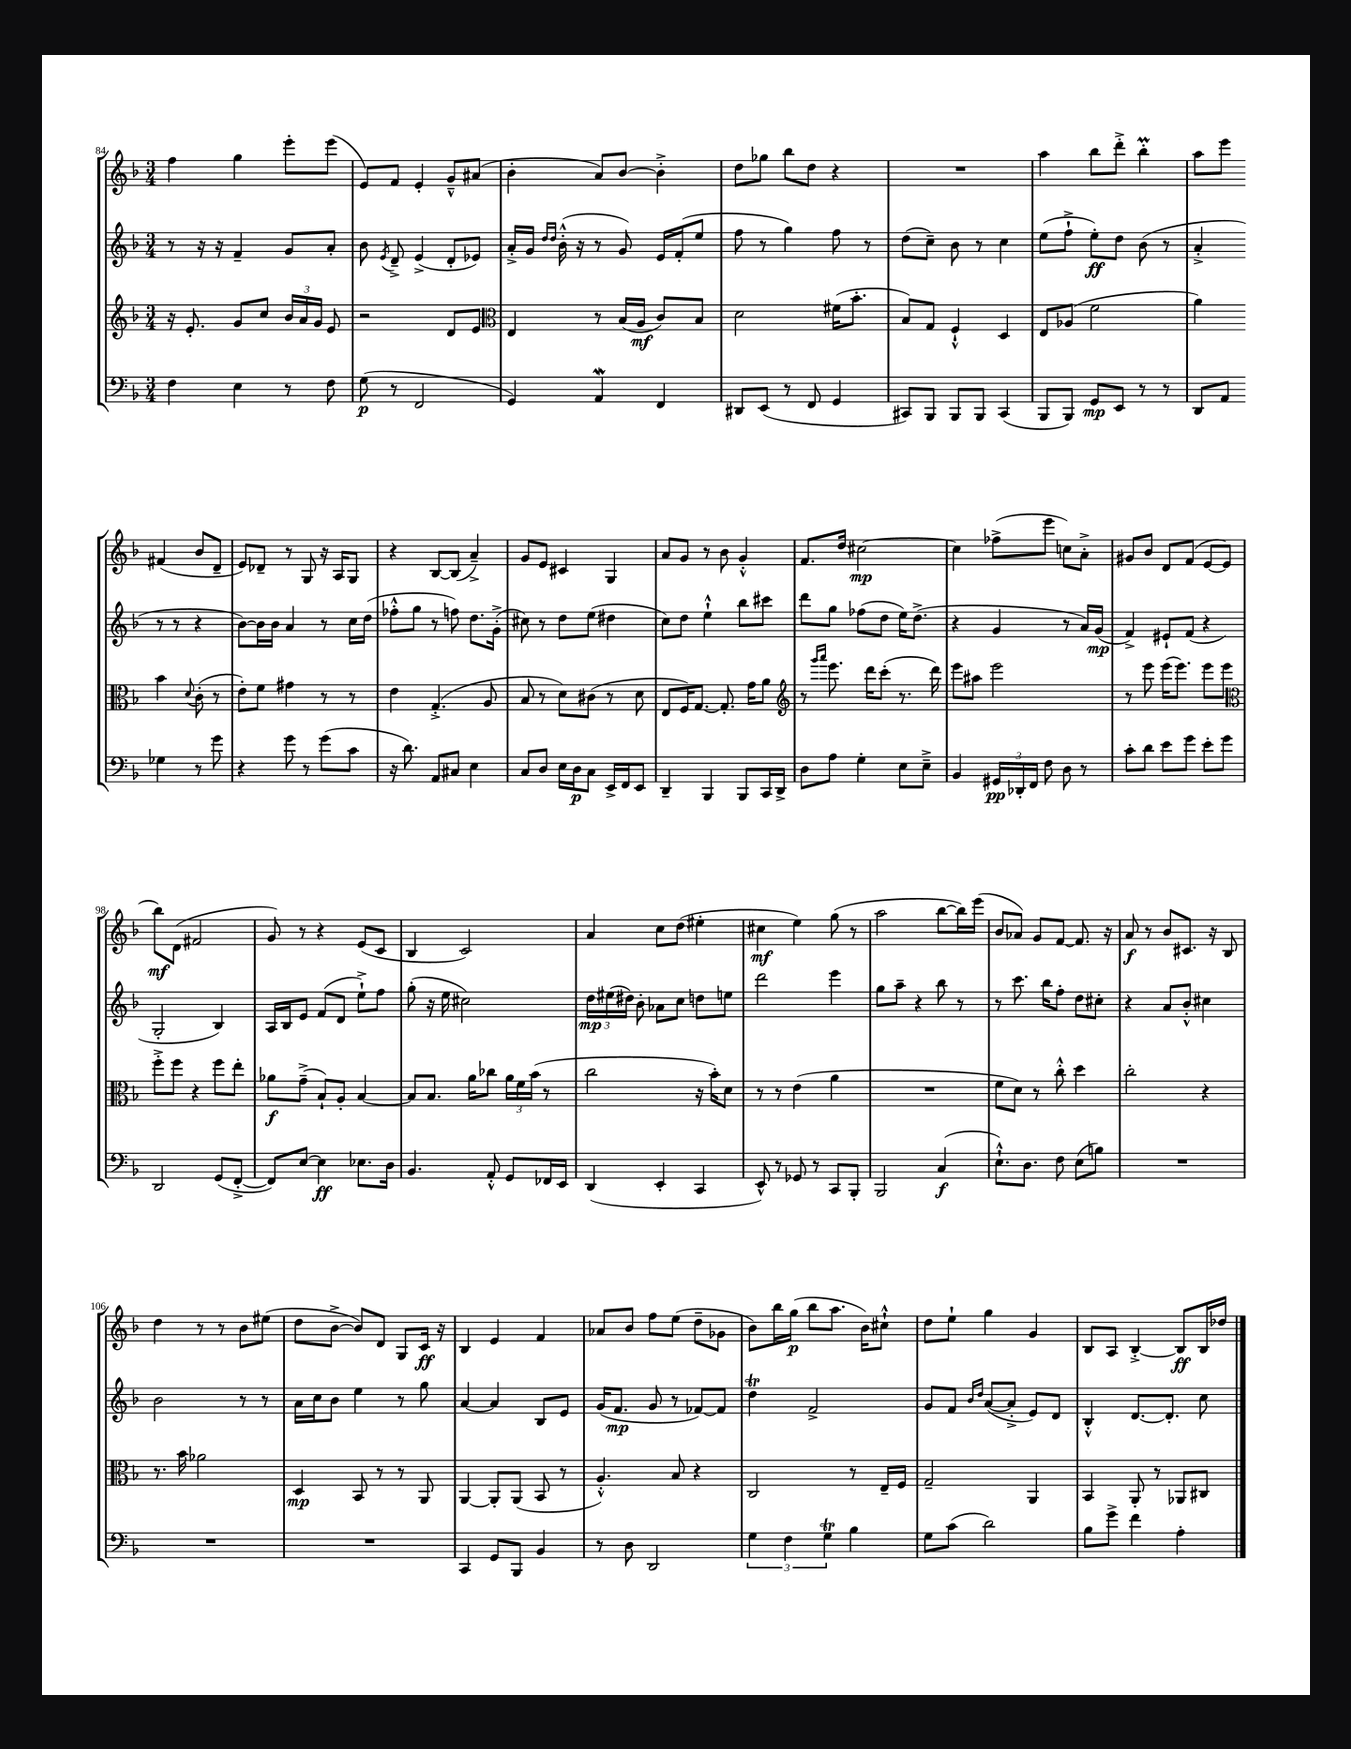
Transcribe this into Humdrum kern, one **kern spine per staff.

**kern	**kern	**kern	**kern
*staff4	*staff3	*staff2	*staff1
*clefF4	*clefG2	*clefG2	*clefG2
*k[b-]	*k[b-]	*k[b-]	*k[b-]
*M3/4	*M3/4	*M3/4	*M3/4
4F	16r	8r	4ff
.	8.e'	.	.
.	.	16r	.
.	.	16r	.
4E	8g	4f~	4gg
.	8cc	.	.
8r	24b-	8g	8eee'
.	24a	.	.
.	24g	.	.
8F	8e	8a'	(8eee
=	=	=	=
(8G	2r	8b-	8e)
.	.	8qe	.
8r	.	8d~^	8f
2FF	.	(4e^	4e'
.	8d	8d'	8g~^^
.	8e	8e-)	(8a#
=	=	=	=
*	*clefC3	*	*
4GG)	4E	16a'^	4b-'
.	.	16g	.
.	.	16qqdd	.
.	.	16qqdd	.
.	.	(16b-'^^	.
.	.	16r	.
4AA	8r	8r	8a)
.	(16B-	8g)	[8b-
.	16A	.	.
4FF	8c)	16e	4b-'^]
.	.	(16f'	.
.	8B-	8ee	.
=	=	=	=
8DD#	2d	8ff	8dd
(8EE	.	8r	8gg-
8r	.	4gg)	8bb-
8FF	.	.	8dd
4GG	(16f#	8ff	4r
.	8.b-'	.	.
.	.	8r	.
=	=	=	=
8CC#)	8B-)	(8dd	2.r
8BBB-	8G	8cc~)	.
8BBB-	4F`^^	8b-	.
8BBB-	.	8r	.
(4CC#	4D	4cc	.
=	=	=	=
8BBB-	8E	(8ee	4aa
8BBB-)	(8A-	8ff`^	.
8GG	2f	8ee')	8bb-
8EE	.	8dd	8ddd'^
8r	.	(8b-	4bb-'
8r	.	8r	.
=	=	=	=
8DD	4a)	4a'^	8aa
8AA	.	.	8eee
4G-	4b-	8r	(4f#
.	.	8r	.
.	8qqd	.	.
8r	(8c'	4r	8b-
8g	8r	.	8d~
=	=	=	=
4r	8e')	[8b-)	8e)
.	8f	16b-]	8d-~
.	.	16b-	.
8g	4g#	4a	8r
8r	.	.	8G
(8g	8r	8r	16r
.	.	.	16A
8c	8r	16cc	8G
.	.	(16dd	.
=	=	=	=
16r	4e	8ff-'^^	4r
8.d)	.	.	.
.	.	8gg	.
8AA	(4.G'^	8r	[8B-
8C#	.	8ff)	(8B-]
4E	.	8.dd	4a~^)
.	8A	.	.
.	.	(16g'^	.
=	=	=	=
8C	8B-	8cc#)	8g
8D	8r	8r	8e
16E	8d)	8dd	4c#
16D	.	.	.
8C	(8c#	(8ee	.
16EE^	8r	4dd#	4G
16FF	.	.	.
8EE	8d	.	.
=	=	=	=
4DD~	8E	8cc)	8a
.	16F)	8dd	8g
.	[8.G	.	.
4BBB-	.	4ee`^^	8r
.	8.G']	.	8b-
8BBB-	.	8bb-	4g'^^
.	16g	.	.
16CC	8a	8ccc#	.
16DD^	.	.	.
=	=	=	=
*	*clefG2	*	*
8D	8r	8ddd	8.f
.	16qqggg	.	.
.	16qqaaa	.	.
8A	8.eee	8gg	.
.	.	.	16dd
4G'	.	(8ff-	[2cc#
.	16ddd	.	.
.	(8ccc'	8dd	.
8E	8.r	16ee)	.
.	.	(8.dd^	.
8E~^	.	.	.
.	16ddd)	.	.
=	=	=	=
4BB-	8eee	4r	4cc#]
.	8aa#	.	.
24GG#	2eee	4g	(8ff-^
24DD-'	.	.	.
24FF	.	.	.
8F	.	.	8eee
8D	.	8r	8cc)
8r	.	16a)	8a'^
.	.	(16g	.
=	=	=	=
8c'	8r	4f^)	8g#
8d	8eee	.	8b-
8e	(16eee	8e#`	8d
.	8.eee)	.	.
8g	.	(8f	(8f
8e'	8eee	4r	[8e
8g	8eee	.	8e]
=	=	=	=
*	*clefC3	*	*
2DD	8ff'^	2G'	8bb-)
.	8ff	.	(8d
.	4r	.	2f#
(8GG	8ff	4B-)	.
[8FF'^	8ee'	.	.
=	=	=	=
8FF])	8a-	16A	8g)
.	.	16B-	.
[8E	(8g~^	8e	8r
4E]	8B-`)	(8f	4r
.	8A'	8d	.
8.E-	[4B-	8ee`^)	(8e
.	.	8ff	8c
16D	.	.	.
=	=	=	=
4.BB-	8B-]	(8gg'	4B-
.	8.B-	16r	.
.	.	16ee	.
.	.	2cc#)	2c)
.	16a	.	.
8AA'^^	8cc-	.	.
8GG	24a	.	.
.	24f	.	.
.	(24b-	.	.
16FF-	8r	.	.
16EE	.	.	.
=	=	=	=
(4DD	2cc	24dd	4a
.	.	(24ee#	.
.	.	24dd#)	.
.	.	8b-'	.
4EE'	.	8a-	8cc
.	.	8cc	(8dd
4CC	16r	8dd	4ee#'
.	16b-')	.	.
.	8d	8ee	.
=	=	=	=
8EE^^)	8r	2ddd	4cc#
8r	8r	.	.
8GG-	(4e	.	4ee)
8r	.	.	.
8CC	4a	4eee	(8gg
8BBB-'	.	.	8r
=	=	=	=
2BBB-	2.r	8gg	2aa
.	.	8aa~	.
.	.	4r	.
(4C	.	8bb-	[8bb-
.	.	8r	16bb-])
.	.	.	(16eee
=	=	=	=
8.E`^^)	8f	8r	8b-
.	8d)	8.ccc	8a-)
8.D	.	.	.
.	8r	.	8g
.	.	16bb-	.
8F	8cc'^^	8ff'	[8f
(8E	4dd	8dd	8.f]
8B)	.	8cc#'	.
.	.	.	16r
=	=	=	=
2.r	2cc'	4r	8a
.	.	.	8r
.	.	8a	8b-
.	.	8b-'^^	8.c#
.	4r	4cc#	.
.	.	.	16r
.	.	.	8B-
=	=	=	=
2.r	8.r	2b-	4dd
.	16b-	.	.
.	2a-	.	8r
.	.	.	8r
.	.	8r	8b-
.	.	8r	(8ee#
=	=	=	=
2.r	4D	16a	8dd
.	.	16cc	.
.	.	8b-	[8b-^
.	8BB-	4ee	8b-])
.	8r	.	8d
.	8r	8r	8G
.	8AA	8gg	16c
.	.	.	16r
=	=	=	=
4CC	[4AA	[4a	4B-
8GG	8AA']	4a]	4e
8BBB-	(8AA	.	.
4BB-	8BB-	8B-	4f
.	8r	8e	.
=	=	=	=
8r	4.A'^^)	(16g	8a-
.	.	8.f	.
8D	.	.	8b-
2DD	.	8g	8ff
.	8B-	8r	(8ee
.	4r	[8f-)	8dd~
.	.	8f-]	8g-
=	=	=	=
6G	2C	4dd	8b-)
.	.	.	16bb-
6F	.	.	.
.	.	.	(16gg
.	.	2f^	8bb-
6G	.	.	.
.	.	.	8.aa
4B-	8r	.	.
.	.	.	16b-)
.	16E~	.	8cc#`^^
.	16F	.	.
=	=	=	=
8G	2G~	8g	8dd
(8c	.	8f	8ee`
.	.	16qqb-	.
.	.	16qqdd	.
2d)	.	([8a	4gg
.	.	8a'^]	.
.	4AA	8e)	4g
.	.	8d	.
=	=	=	=
8B-	4BB-	4B-'^^	8B-
8g^	.	.	8A
4f	8AA'	[8.d	[4B-'^
.	8r	.	.
.	.	8.d']	.
4A'	8AA-	.	8B-]
.	8C#	8cc	16B-
.	.	.	16dd-
==	==	==	==
*-	*-	*-	*-
